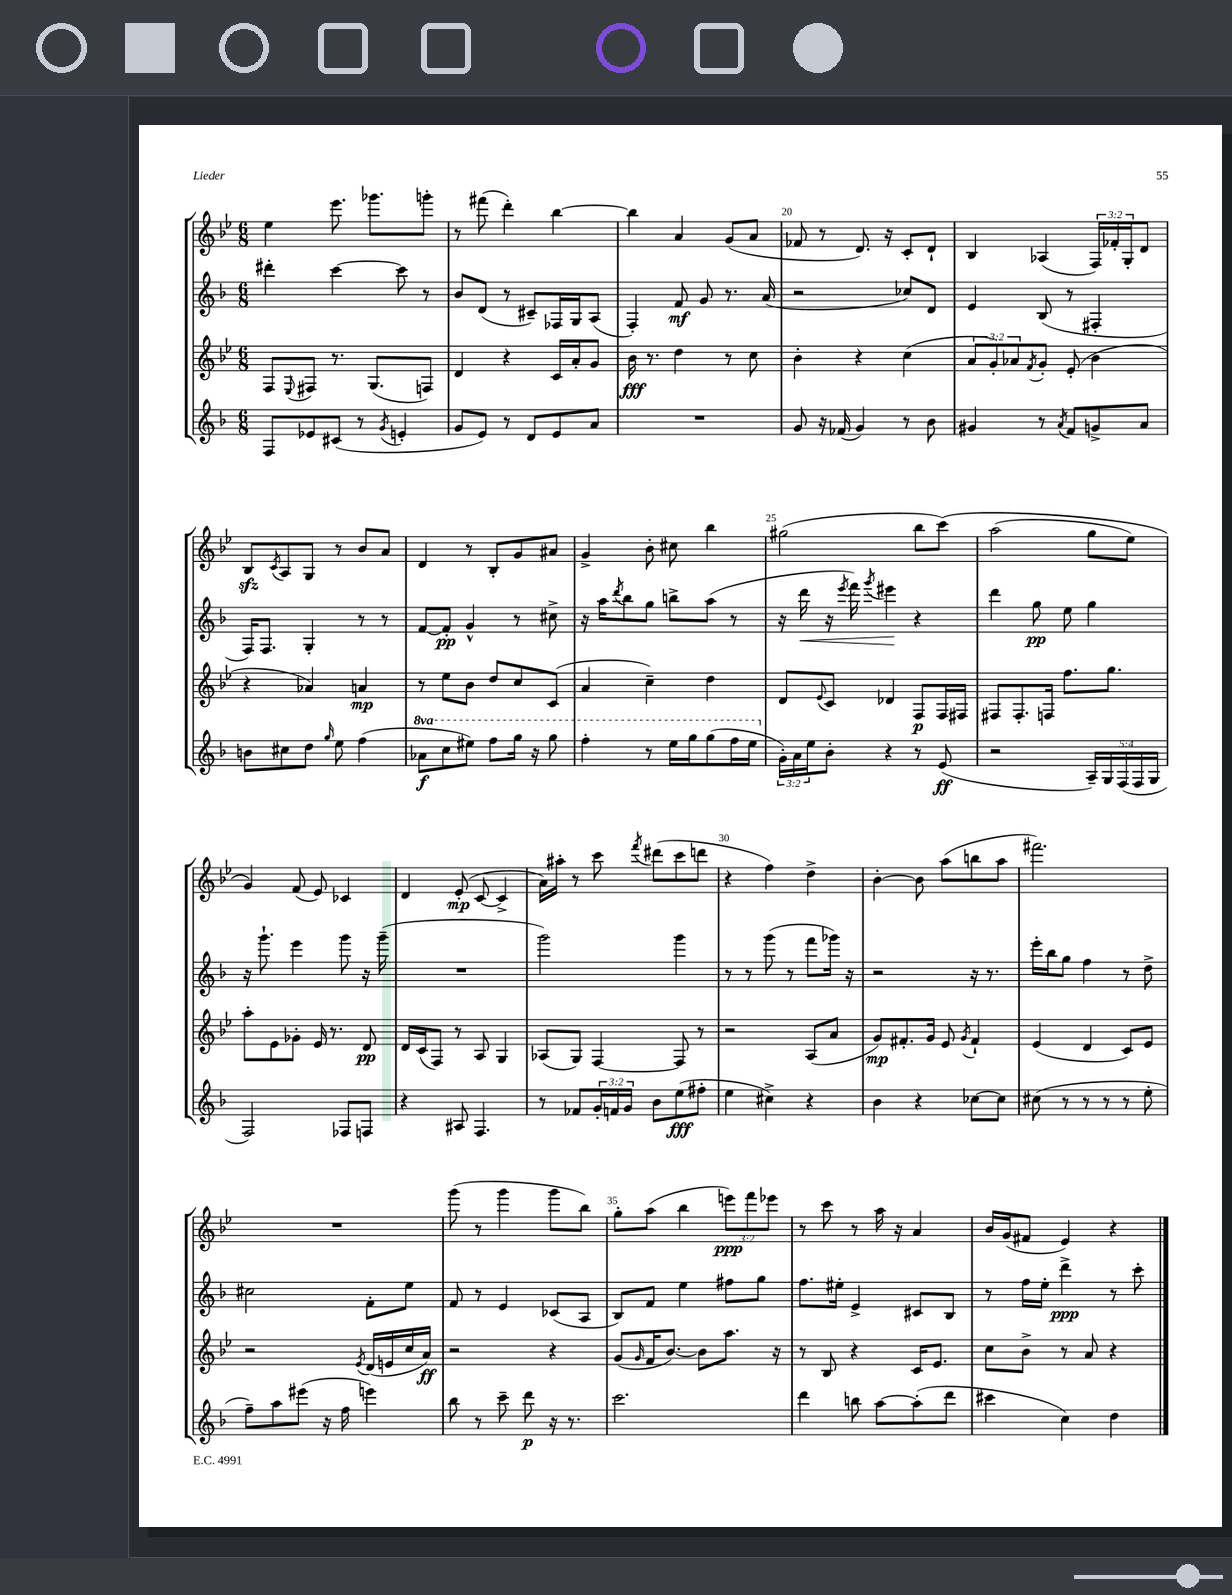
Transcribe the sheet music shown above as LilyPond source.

<<
\new StaffGroup <<
\new Staff = "s0" {
    \clef treble \key bes \major \numericTimeSignature \time 6/8 \override Staff.TupletNumber.text = #tuplet-number::calc-fraction-text
    ees''4 ees'''8. ges'''8. g'''8-. |
    r8 fis'''8( d'''4-.) bes''4~ |
    bes''4 a'4 g'8( a'8 |
    fes'8 r8 d'8.) r16 c'8-. d'8-! |
    bes4 aes4( \tuplet 3/2 { f16) fes'16-. g16-. } d'8 |
    bes8\sfz \acciaccatura { c'8 } a8 g8 r8 bes'8 a'8 |
    d'4 r8 bes8-. g'8 ais'8 |
    g'4-> bes'8-. cis''8 bes''4 |
    gis''2( bes''8 c'''8)\( |
    a''2( g''8 ees''8) |
    g'4\) f'8( ees'8) ces'4 |
    d'4 ees'8-.\mp( c'8~ c'4-> |
    a'16) ais''16-. r8 c'''8 \acciaccatura { f'''8 } dis'''8( c'''8 d'''8 |
    r4 f''4) d''4-> |
    bes'4~-. bes'8 a''8( b''8 a''8 |
    fis'''2.) |
    R2. |
    g'''8( r8 g'''4 g'''8 bes''8) |
    g''8-. a''8( bes''4 \tuplet 3/2 { e'''8\ppp) f'''8 ees'''8 } |
    r8 c'''8 r8 a''16 r16 a'4 |
    bes'16 g'16( fis'8 ees'4) r4 \bar "|." |
}
\new Staff = "s1" {
    \clef treble \key f \major \numericTimeSignature \time 6/8
    dis'''4-. c'''4~ c'''8 r8 |
    bes'8 d'8( r8 cis'8--) fes16 g16 a8( |
    f4-.) f'8\mf g'8 r8. a'16( |
    r2 ces''8) d'8 |
    e'4 bes8( r8 fis4-. |
    f16) f8. g4-. r8 r8 |
    f'8~ f'8-.\pp g'4-^ r8 cis''8-> |
    r16 a''16 \acciaccatura { d'''8 } bes''8 g''8 b''8-> a''8( r8 |
    r16 d'''16\< r16 \acciaccatura { e'''8 } f'''16) \acciaccatura { g'''8 } eis'''4\! r4 |
    d'''4 g''8\pp e''8 g''4 |
    r16 g'''8.-! e'''4 g'''8 r16 g'''16--( |
    R2. |
    g'''2) g'''4 |
    r8 r8 g'''8( r8 f'''8 ges'''16) r16 |
    r2 r16 r8. |
    e'''16-. bes''16 g''8 f''4 r8 d''8-> |
    cis''2 f'8-. e''8 |
    f'8 r8 e'4 ces'8( a8 |
    bes8) f'8 e''4 fis''8 g''8 |
    f''8. eis''16-. e'4-> cis'8 bes8 |
    r8 f''16 e''16-. d'''4->\ppp r8 c'''8-. \bar "|." |
}
\new Staff = "s2" {
    \clef treble \key bes \major \numericTimeSignature \time 6/8 \override Staff.TupletNumber.text = #tuplet-number::calc-fraction-text
    f8 \appoggiatura { ees8 } fis8 r8. g8.( f8) |
    d'4 r4 c'16 a'16-. g'8 |
    bes'16\fff r8. d''4 r8 c''8 |
    bes'4-. r4 c''4( |
    \tuplet 3/2 { a'8 g'8-.) aes'8 } \acciaccatura { f'8 } g'8-. ees'8-.( bes'4 |
    r4 aes'4) a'4\mp |
    r8 ees''8 bes'8 d''8 c''8 c'8( |
    a'4 c''4--) d''4 |
    d'8 \appoggiatura { ees'8 } c'8 des'4 f8\p f16 fis16 |
    fis8 fis8.-. f16 f''8. g''8. |
    a''8-. ees'8 ges'8-. ees'16 r8. d'8\pp |
    d'16 c'16( f8) r8 a8 g4 |
    aes8( g8) f4~ f8 r8 |
    r2 a8( a'8 |
    g'8\mp) fis'8.-. g'16 ees'8 \acciaccatura { g'8 } fis'4-! |
    ees'4( d'4 c'8) ees'8 |
    r2 \acciaccatura { ees'8 } d'16( e'16 c''16 a'16\ff) |
    r2 r4 |
    g'8( \grace { g'16 } f'16 bes'8.~) bes'8 a''8. r16 |
    r8 bes8 r4 c'16 ees'8. |
    c''8 bes'8-> r8 a'8 r4 \bar "|." |
}
\new Staff = "s3" {
    \clef treble \key f \major \numericTimeSignature \time 6/8 \override Staff.TupletNumber.text = #tuplet-number::calc-fraction-text \set Staff.ottavationMarkups = #ottavation-simple-ordinals
    f8 ees'8 cis'8( r8 \acciaccatura { g'8 } e'4-. |
    g'8 e'8) r8 d'8 e'8 a'8 |
    R2. |
    g'8 r16 fes'16( g'4) r8 bes'8 |
    gis'4 r8 \acciaccatura { a'8 } f'8 g'8-> a'8 |
    b'8 cis''8 d''8 \grace { g''16 } e''8 f''4( |
    \ottava #1 aes''8\f c'''8 eis'''8) f'''8 g'''16 r16 g'''8 |
    f'''4-. r8 e'''16 g'''16 g'''8( f'''16 e'''16 \ottava #0 |
    \tuplet 3/2 { g'16-.) a'16 e''16 } bes'8-. r4 r8 e'8\ff( |
    r2 \tuplet 5/4 { a16--) g16 f16( f16 g16 } |
    f2) fes8 f8 |
    r4 ais8 f4. |
    r8 fes'8 \tuplet 3/2 { g'16-. f'16 g'16 } bes'8 e''8\fff( fis''8-. |
    e''4 cis''4->) r4 |
    bes'4 r4 ces''8~ ces''8 |
    cis''8( r8 r8 r8 r8 e''8-. |
    f''8--) a''8 eis'''8( r16 f''16 e'''4) |
    bes''8 r8 c'''8-- d'''8\p r16 r8. |
    c'''2. |
    d'''4 b''8 a''8~ a''8-.( d'''8 |
    cis'''4 c''4) d''4 \bar "|." |
}
>>
>>
\layout { \context { \Score currentBarNumber = #17 \override BarNumber.break-visibility = ##(#f #t #t) barNumberVisibility = #(every-nth-bar-number-visible 5) } }
